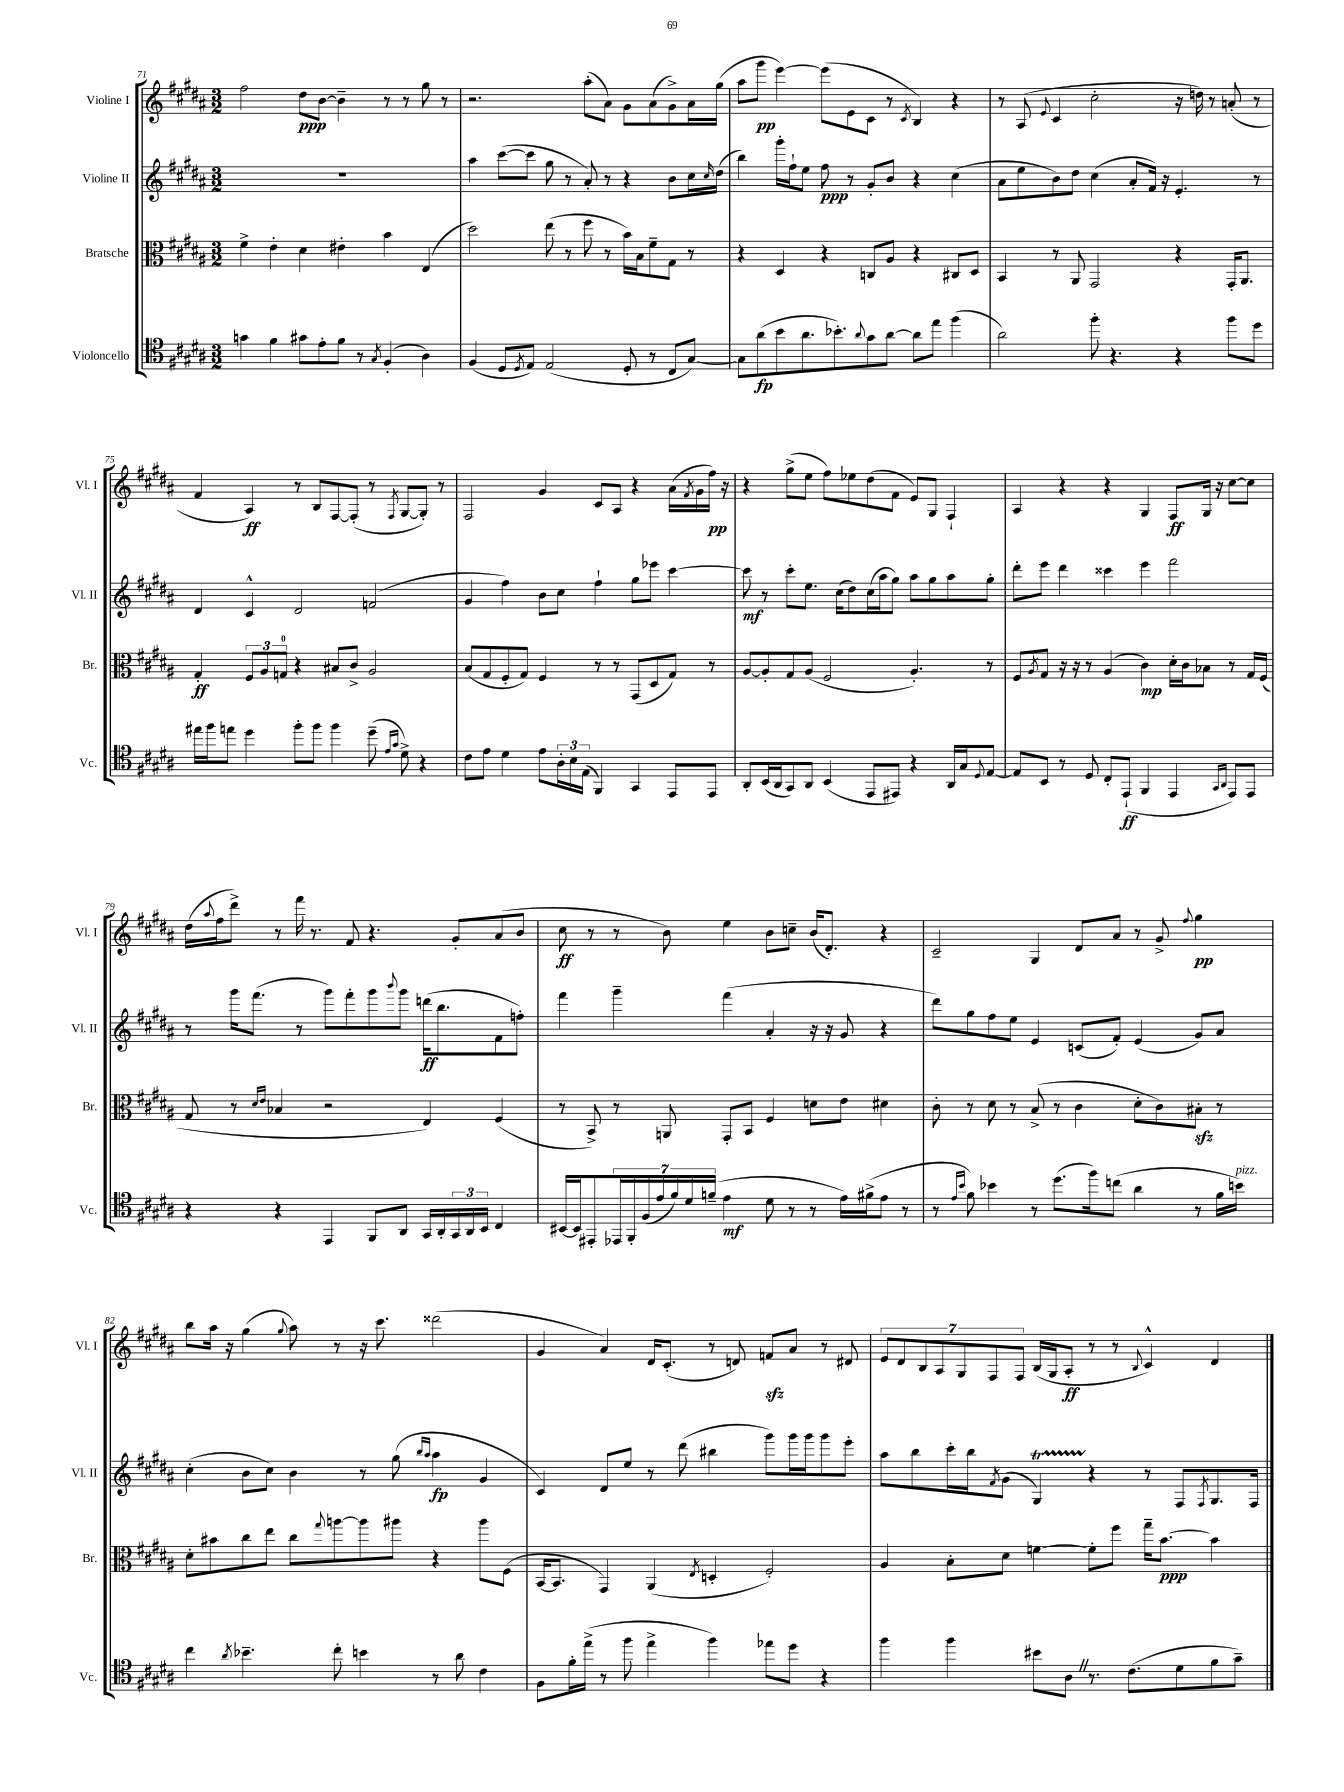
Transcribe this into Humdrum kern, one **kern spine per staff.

**kern	**kern	**kern	**kern
*staff4	*staff3	*staff2	*staff1
*clefC4	*clefC3	*clefG2	*clefG2
*k[f#c#g#d#a#]	*k[f#c#g#d#a#]	*k[f#c#g#d#a#]	*k[f#c#g#d#a#]
*M3/2	*M3/2	*M3/2	*M3/2
4g	4f#^	1.r	2ff#
4f#	4e'	.	.
8g#	4d#	.	8dd#
8e'	.	.	[8b
8f#	4e#'	.	4b~]
8r	.	.	.
8qG#	.	.	.
(4F#'	4b	.	8r
.	.	.	8r
4A#)	(4E	.	8gg#
.	.	.	8r
=	=	=	=
(4F#	2dd#)	4aa#	2.r
8D#	.	([8ccc#	.
8qD#	.	.	.
8E)	.	8ccc#]	.
(2E	(8ee	8gg#	.
.	8r	8r	.
.	8ff#	8a#')	(8aa#'
.	8r	8r	8a#)
8D#'	16b)	4r	8g#
.	16B	.	.
8r	8f#~	.	(8a#
8C#	8G#	8b	8g#^)
[8G#)	8r	16cc#	16a#
.	.	16qqcc#	.
.	.	(16dd#	(16gg#
=	=	=	=
8G#]	4r	4bb)	8aa#
(8a#	.	.	8ggg#
8b	4D#	16ggg#'	[4eee)
.	.	16ff#`	.
8.a#	.	8ee	.
.	4r	8ff#	(8eee]
8.b-')	.	.	.
.	.	8r	8e
8qqa#	.	.	.
8g#	8C	8g#'	8c#
[8a#	8A#	8b	8r
.	.	.	8qc#
8a#]	4r	4r	4B)
8ee	.	.	.
(4ff#	8C#	(4cc#	4r
.	8D#	.	.
=	=	=	=
2a#)	4BB	8a#	8r
.	.	8ee	(8A#
.	.	.	8qqe
.	8r	8b)	4c#
.	8AA#	8dd#	.
8ff#'	2GG#	(4cc#	2cc#'
4.r	.	.	.
.	.	8a#'	.
.	.	16f#)	.
.	.	16r	.
4r	4r	4.e'	16r
.	.	.	16dd)
.	.	.	8r
8ff#	16GG#'	.	(8a'
.	8.AA#	.	.
8dd#	.	8r	8r
=	=	=	=
16ee#	4G#'	4d#	4f#
16ff#	.	.	.
8ee	.	.	.
4dd#	12F#	4c#^^	4A#)
.	12A#	.	.
.	12G	.	.
8ff#'	4r	2d#	8r
8ff#	.	.	8B
4ff#	8B#	.	[8F#
.	8c#^	.	(8F#']
(8dd#~	2A#	(2f	8r
16qqe	.	.	.
16qqg#	.	.	8qF#
8d#^)	.	.	[8G#
4r	.	.	8G#'])
.	.	.	8r
=	=	=	=
8c#	(8B	4g#	2F#
8e	8G#	.	.
4d#	8F#'	4ff#)	.
.	8G#)	.	.
8e	4F#	8b	4g#
24A#'	.	8cc#	.
24B	.	.	.
(24E	.	.	.
4FF#)	8r	4ff#`	8c#
.	8r	.	8A#
4GG#	(8GG#	8gg#	4r
.	8D#	8eee-	.
8EE	8G#)	[4ccc#	(16a#
.	.	.	8qf#
.	.	.	16g#
8EE	8r	.	16ff#)
.	.	.	16r
=	=	=	=
8AA#'	[8A#	8ccc#]	4r
(16BB	8A#']	8r	.
16AA#	.	.	.
8GG#)	8G#	8ccc#'	(8gg#^
8AA#	(8A#	8.ee	8ee
(4BB	2F#	.	8ff#)
.	.	(16cc#	.
.	.	8dd#)	8ee-
8EE	.	(16cc#	(8dd#
.	.	16aa#	.
8EE#)	.	8gg#)	8f#
4r	4.A#')	8aa#	8e)
.	.	8gg#	8G#
16AA#	.	8aa#	4F#`
16G#	.	.	.
8qqD#	.	.	.
[8E	8r	8gg#'	.
=	=	=	=
8E]	8F#	8ddd#'	4A#
.	8qA#	.	.
8BB	8G#	8eee	.
8r	16r	4ddd#	4r
.	16r	.	.
8D#	8r	.	.
8C#'	(4A#	4ccc##	4r
(8EE`	.	.	.
4FF#	4c#)	4eee	4G#
4EE	16d#'	2fff#	8F#
.	16c#	.	.
.	8B-	.	16G#
.	.	.	16r
16qqGG#	.	.	.
16qqAA#	.	.	.
8EE)	8r	.	[8cc#
8EE	16G#	.	8cc#]
.	(16F#	.	.
=	=	=	=
4r	8G#	8r	(16dd#
.	.	.	8qqaa#
.	.	.	16ff#
.	8r	16ggg#	8ddd#^)
.	.	(8.fff#	.
.	16qqd#	.	.
.	16qqe	.	.
4r	4B-	.	8r
.	.	8r	16fff#
.	.	.	8.r
4EE	2r	8ggg#)	.
.	.	8fff#'	8f#
8FF#	.	8ggg#	4.r
.	.	8qqbbb	.
8AA#	.	8ggg#	.
16GG#	4E)	(16ddd	.
16AA#'	.	8.bb	.
24GG#	.	.	8g#'
24AA#	.	.	.
24BB	.	.	.
4C#	(4F#	8f#	(8a#
.	.	8ff')	8b
=	=	=	=
[16BB#	8r	4fff#	8cc#
16BB#]	.	.	.
8EE#'	8BB^)	.	8r
28EE-	8r	4ggg#~	8r
28FF#'	.	.	.
(28F#	.	.	.
28e	.	.	.
.	8AA	.	8b)
28f#)	.	.	.
28d#	.	.	.
(28f~	.	.	.
4e	8GG#'	(4fff#	4ee
.	8BB	.	.
8d#	4F#	4a#'	8b
8r	.	.	8cc~
8r	8d	16r	(16b
.	.	16r	8.d#')
16e)	8e	8g#	.
(16f#^	.	.	.
8e	4d#	4r	4r
8r	.	.	.
=	=	=	=
8r	8c#'	8ddd#)	2c#~
16qqe	.	.	.
16qqb	.	.	.
8f#)	8r	8gg#	.
4b-	8d#	8ff#	.
.	8r	8ee	.
8r	(8B^	4e	4G#
(8.dd#	8r	.	.
.	4c#	(8c	8d#
16ff#)	.	.	.
(8cc	.	8f#')	8a#
4a#	8d#'	(4e	8r
.	8c#)	.	8g#^
.	.	.	8qqff#
8r	8B#'	8g#)	4gg#
16f#	8r	8a#	.
16b)	.	.	.
=	=	=	=
4cc#	8d#'	(4cc#'	8bb
.	8b#	.	16aa#
.	.	.	16r
8qa#	.	.	.
4.b-~	8cc#	8b	(4gg#
.	8ee	8cc#)	.
.	.	.	8qqgg#
.	8cc#	4b	8aa#)
.	8qqgg#	.	.
8cc#'	[8aa	.	8r
4b	8aa]	8r	16r
.	.	.	8.ccc#
.	8aa#	(8gg#	.
.	.	16qqbb	.
.	.	16qqaa#	.
8r	4r	4aa#	(2ddd##
8a#	.	.	.
4c#	8aa#	4g#	.
.	(8F#	.	.
=	=	=	=
8F#	[16BB	4c#)	4g#
.	8.BB]	.	.
16f#'	.	.	.
(16ee^	.	.	.
8r	4GG#)	8d#	4a#)
8ff#	.	8ee	.
4ee^	(4AA#	8r	16d#
.	.	.	(8.c#'
.	.	(8ddd#	.
.	8qE	.	.
4ff#)	4D'	4bb#	8r
.	.	.	8d)
8ee-	2F#')	8ggg#)	8f
8dd#	.	16ggg#	8a#
.	.	16ggg#	.
4r	.	8ggg#	8r
.	.	8eee'	8d#
=	=	=	=
4ff#	4A#	8aa#	14e
.	.	.	14d#
.	.	8bb	.
.	.	.	14B
.	.	.	14A#
4ff#	8B'	16ccc#'	.
.	.	.	14G#
.	.	16bb	.
.	.	.	14F#
.	.	8qf#	.
.	8d#	(8g#	.
.	.	.	14F#
8b#	[4f	4G#)	(16B
.	.	.	16G#
8A#	.	.	8A#'
8.r	8f']	4r	8r
.	8ff#	.	8r
(8.c#	.	.	.
.	.	.	8qqB
.	16gg#~	8r	4c#^^)
.	[8.b	.	.
8d#	.	8F#	.
.	.	8qF#	.
8f#	4b]	8.G#	4d#
8g#~)	.	.	.
.	.	16F#	.
==	==	==	==
*-	*-	*-	*-
